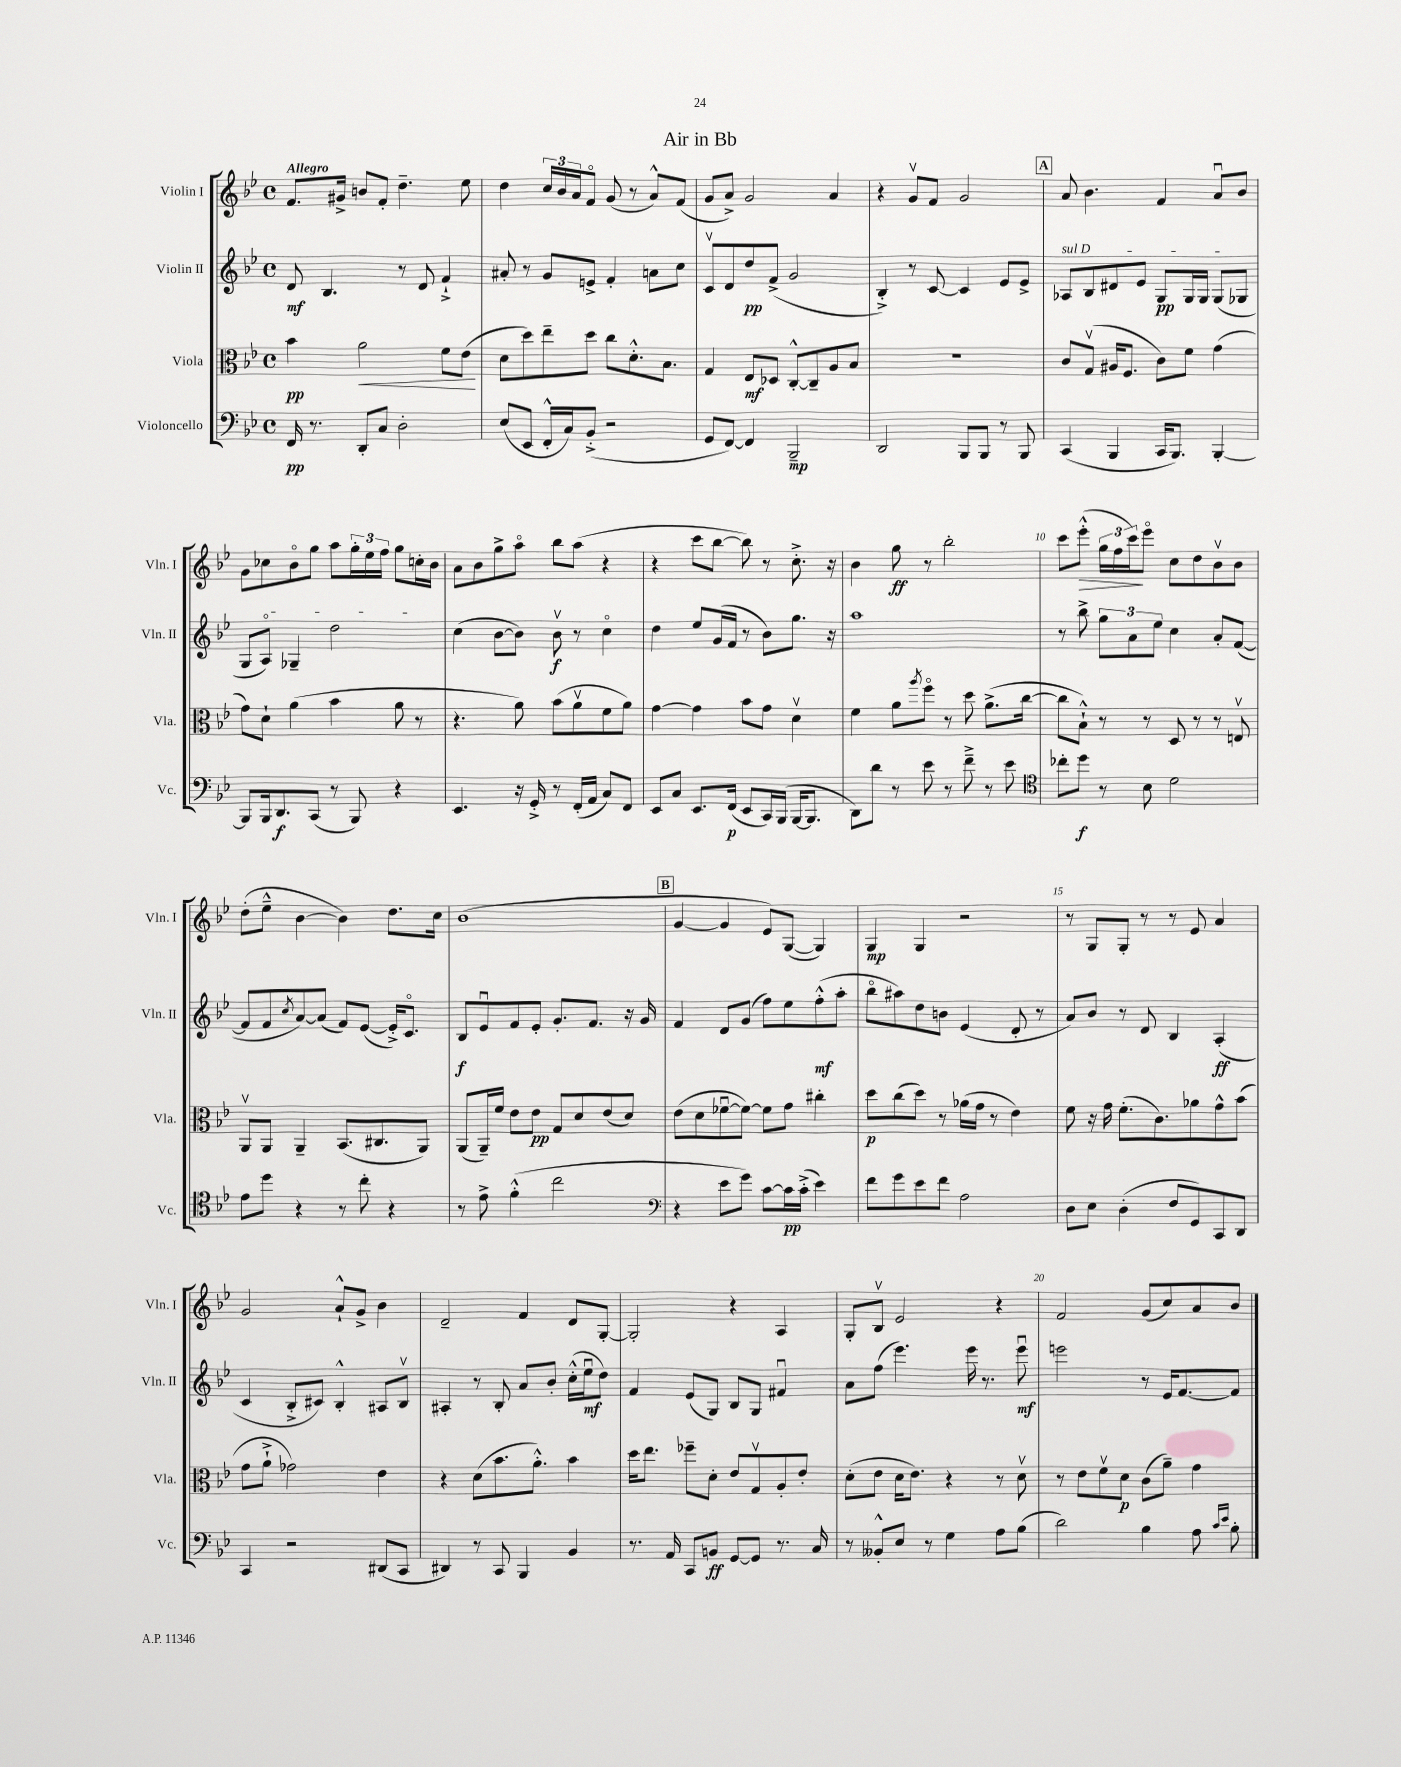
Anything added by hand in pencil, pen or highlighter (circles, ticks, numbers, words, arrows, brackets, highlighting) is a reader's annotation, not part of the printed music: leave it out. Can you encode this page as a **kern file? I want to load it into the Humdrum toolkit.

**kern	**kern	**kern	**kern
*staff4	*staff3	*staff2	*staff1
*clefF4	*clefC3	*clefG2	*clefG2
*k[b-e-]	*k[b-e-]	*k[b-e-]	*k[b-e-]
*M4/4	*M4/4	*M4/4	*M4/4
*met(c)	*met(c)	*met(c)	*met(c)
16FF/	4b-\	8d/	8.f/L
8.r	.	.	.
.	.	4.B-/	.
.	.	.	16g#^/Jk
8DD'/L	2a\	.	8b/L
8C/J	.	.	8f'/J
2D'\	.	8r	4.dd~\
.	.	8d/	.
.	8f\L	4f`^/	.
.	(8e-\J	.	8ee-\
=	=	=	=
(8E-/L	8d\L	8a#'/	4dd\
8EE-/J	8dd\)	8r	.
16FF'^^/LL	8ee-~\	8g/L	24cc/LL
.	.	.	24b-/
16C/J)	.	.	.
.	.	.	24a/J
(8BB-'^/J	8dd\J	8e^/J	8fo/J
2r	8cc\L	4f'/	(8g/
.	8.d'^^\	.	8r
.	.	8a\L	8a^^/L)
.	8.B-\J	.	.
.	.	8cc\J	(8f/J
=	=	=	=
8GG/L	4G/	8cv/L	8g/L
[8FF/J)	.	8d/	8a^/J)
4FF/]	8E-/L	8dd/	2g/
.	8D-/J	(8f^/J	.
2BBB-~/	[8C'^^/L	2g/	.
.	8C~/]	.	.
.	8A/	.	4a/
.	8B-/J	.	.
=	=	=	=
2DD/	1r	4B-'^/)	4r
.	.	8r	8gv/L
.	.	[8c/	8f/J
8BBB-/L	.	4c/]	2g/
8BBB-/J	.	.	.
8r	.	8e-/L	.
8BBB-/	.	8e-^/J	.
=	=	=	=
(4CC/	8c/L	8A-/L	8a/
.	(8Gv/J	8B-/	4.b-\
4BBB-/	16A#/LK	8d#/	.
.	8.F/J	.	.
.	.	8e-/J	.
16CC/LK	8c\L)	8G/L	4f/
8.BBB-/J)	.	.	.
.	8f\J	16G/L	.
.	.	16G/JJ	.
[4BBB-'/	(4g\	(8G/L	8au/L
.	.	8G-/J	8b-/J
=	=	=	=
8BBB-/]L	8g\L)	8G/L	8g\L
16BBB-/k	8d`\J	8Ao/J)	8cc-\
8.DD/	.	.	.
.	(4a\	4G-~/	8b-o\
(8CC/J	.	.	8gg\J
8r	4b-\	2dd\	8aa\L
8BBB-/)	.	.	24gg'\L
.	.	.	24ee-\
.	.	.	24ff\JJ
4r	8a\	.	8gg\L
.	8r	.	16cc'\L
.	.	.	16b-\JJ
=	=	=	=
4.EE-/	4.r	(4cc\	8a\L
.	.	.	8b-\
.	.	[8b-\L	8gg^\
16r	8a\)	8b-\]J)	8aao\J
16GG'^/	.	.	.
8r	(8b-\L	8b-v\	8bb-\L
(16FF'/LL	8av\	8r	(8aa\J
16AA/JJ	.	.	.
8C/L)	8f\	4cco\	4r
8FF/J	8a\J)	.	.
=	=	=	=
8EE-/L	[4g\	4dd\	4r
8C/J	.	.	.
8.EE-/L	4g\]	8ee-/L	8ccc\L
.	.	(16g/L	[8bb-\J
(16FF/Jk	.	16f/JJ	.
8EE-/L	8b-\L	8r	8bb-\])
16CC/L)	8g\J	8b-\L)	8r
(16BBB-/JJ	.	.	.
[16BBB-/LK	4dv\	8.gg\J	8.cc'^\
8.BBB-/]J	.	.	.
.	.	16r	16r
=	=	=	=
8DD\L)	4f\	1aa	4b-\
8d\J	.	.	.
8r	8a\L	.	8gg\
.	8qaa/	.	.
8e-\	8ffo\J	.	8r
8r	8r	.	2bb-'\
8f~^\	8dd\	.	.
8r	(8.a^\L	.	.
8e-\	.	.	.
.	[16cc\Jk	.	.
=	=	=	=
*clefC4	*	*	*
8cc-'\L	8cc\]L	8r	8ccc\L
8dd\J	8B-`^^\J)	8bb-^\	(8eee-'^^\J
8r	8r	12gg\L	24gg\LL
.	.	.	24ff\
.	.	12a\	24ccc\J)
8B-\	8r	.	8eee-o\J
.	.	12ee-\J	.
2d\	8D/	4cc\	8cc\L
.	8r	.	8dd\
.	8r	8a'/L	8b-v\
.	8Ev/	([8f/J	8b-\J
=	=	=	=
8e-\L	8AAv/L	8f/]L	(8dd'\L
8dd\J	8AA/J	8f/	8ee-~^^\J
.	.	8qcc/	.
4r	4AA~/	[8a/)	[4b-\
.	.	(8a/]J	.
8r	(8.BB-/L	8f/L)	4b-\])
8cc'\	.	([8e-/J	.
.	8.C#/	.	.
4r	.	16e-'^/]LK)	8.dd\L
.	.	8.co/J	.
.	8AA/J)	.	.
.	.	.	16cc\Jk
=	=	=	=
8r	(8AA/L	8B-/L	(1b-
8e-^\	16AA~/L)	8e-u/	.
.	16f/JJ	.	.
(4f'^^\	8e-\L	8f/	.
.	8e-\J	8e-'/J	.
2cc\	8G/L	8.g'/L	.
.	8d/	.	.
.	.	8.f/J	.
.	(8e-/	.	.
.	8d/J)	16r	.
.	.	16g/	.
=	=	=	=
*clefF4	*	*	*
4r	(8e-\L	4f/	[4g/
.	8d\	.	.
8e-\L	[8f-u\	8d/L	4g/]
8g\J)	8f-\_J)	(8g/J	.
[8c\L	8f-\]L	8ff\L)	8e-/L)
16c\]L	8g\J	8ee-\	([8G/J
(16c'^\JJ	.	.	.
4e-\)	4cc#'\	(8ff'^^\	4G/])
.	.	8aa'\J	.
=	=	=	=
8f\L	8dd\L	8bb-o\L	4G/
8g\	(8cc\	8aa#\)	.
8e-\	8dd\J)	8dd\	4G/
8f\J	8r	8b\J	.
2A\	(16a-\LL	(4e-/	2r
.	16g\JJ	.	.
.	8r	.	.
.	4e-\)	8d'/	.
.	.	8r	.
=	=	=	=
8D\L	8f\	8a/L)	8r
8E-\J	16r	8b-/J	8G/L
.	16g\	.	.
(4D'\	(8.f'\L	8r	8G'/J
.	.	8d/	8r
.	8.c\)	.	.
8F/L	.	4B-/	8r
8GG/)	8a-\	.	8e-/
8CC/	8g^^\	(4A'/	4a/
8DD/J	(8b-\J	.	.
=	=	=	=
4CC/	8g\L	4c/	2g/
.	8a`^\J	.	.
2r	2g-\)	8B-'^/L	.
.	.	8c#/J)	.
.	.	4B-'^^/	8a`^^/L
.	.	.	8g^/J
(8DD#/L	4e-\	8A#/L	4b-\
8CC/J	.	8B-v/J	.
=	=	=	=
4DD#/)	4r	4A#'/	2d~/
8r	(8d\L	8r	.
8CC/	8.b-\	8B-'/	.
4BBB-/	.	8a/L	4f/
.	8.a'^^\J)	.	.
.	.	8b-'/J	.
4BB-/	4b-\	(16cc'^^\LL	8d/L
.	.	16ee-u\J	.
.	.	8dd\J)	[8G'/J
=	=	=	=
8.r	16dd\LK	4f/	2G'/]
.	8.ee-\J	.	.
16AA/	.	.	.
8CC/L	8ff-~\L	(8e-/L	.
8BB/J	8d'\J	8G/J)	.
[8GG/L	8e-/L	8B-/L	4r
8GG/]J	8Gv/	8G/J	.
8.r	8A'/	4f#u/	4A/
.	8e-'/J	.	.
16C/	.	.	.
=	=	=	=
8r	(8d'\L	8a\L	8G'/L
8BB--'^^/L	8e-\J	(8ff\J	8B-v/J
8E-/J	16d\LK	4.eee-\)	2e-/
.	8.e-\J)	.	.
8r	.	.	.
4G\	4r	.	.
.	.	16eee-\	.
.	.	8.r	.
8A\L	8r	.	4r
(8B-\J	8dv\	8eee-u\	.
=	=	=	=
2d\)	8r	2eee\	2f/
.	8e-\L	.	.
.	8fv\	.	.
.	8d\J	.	.
4B-\	(8c\L	8r	(8g/L
.	8a~\J)	16e-/LK	8cc/)
.	.	[8.f/	.
8A\	4g\	.	8a/
16qqc/LL	.	.	.
16qqe-/JJ	.	.	.
8B-'\	.	8f/]J	8b-/J
==	==	==	==
*-	*-	*-	*-
